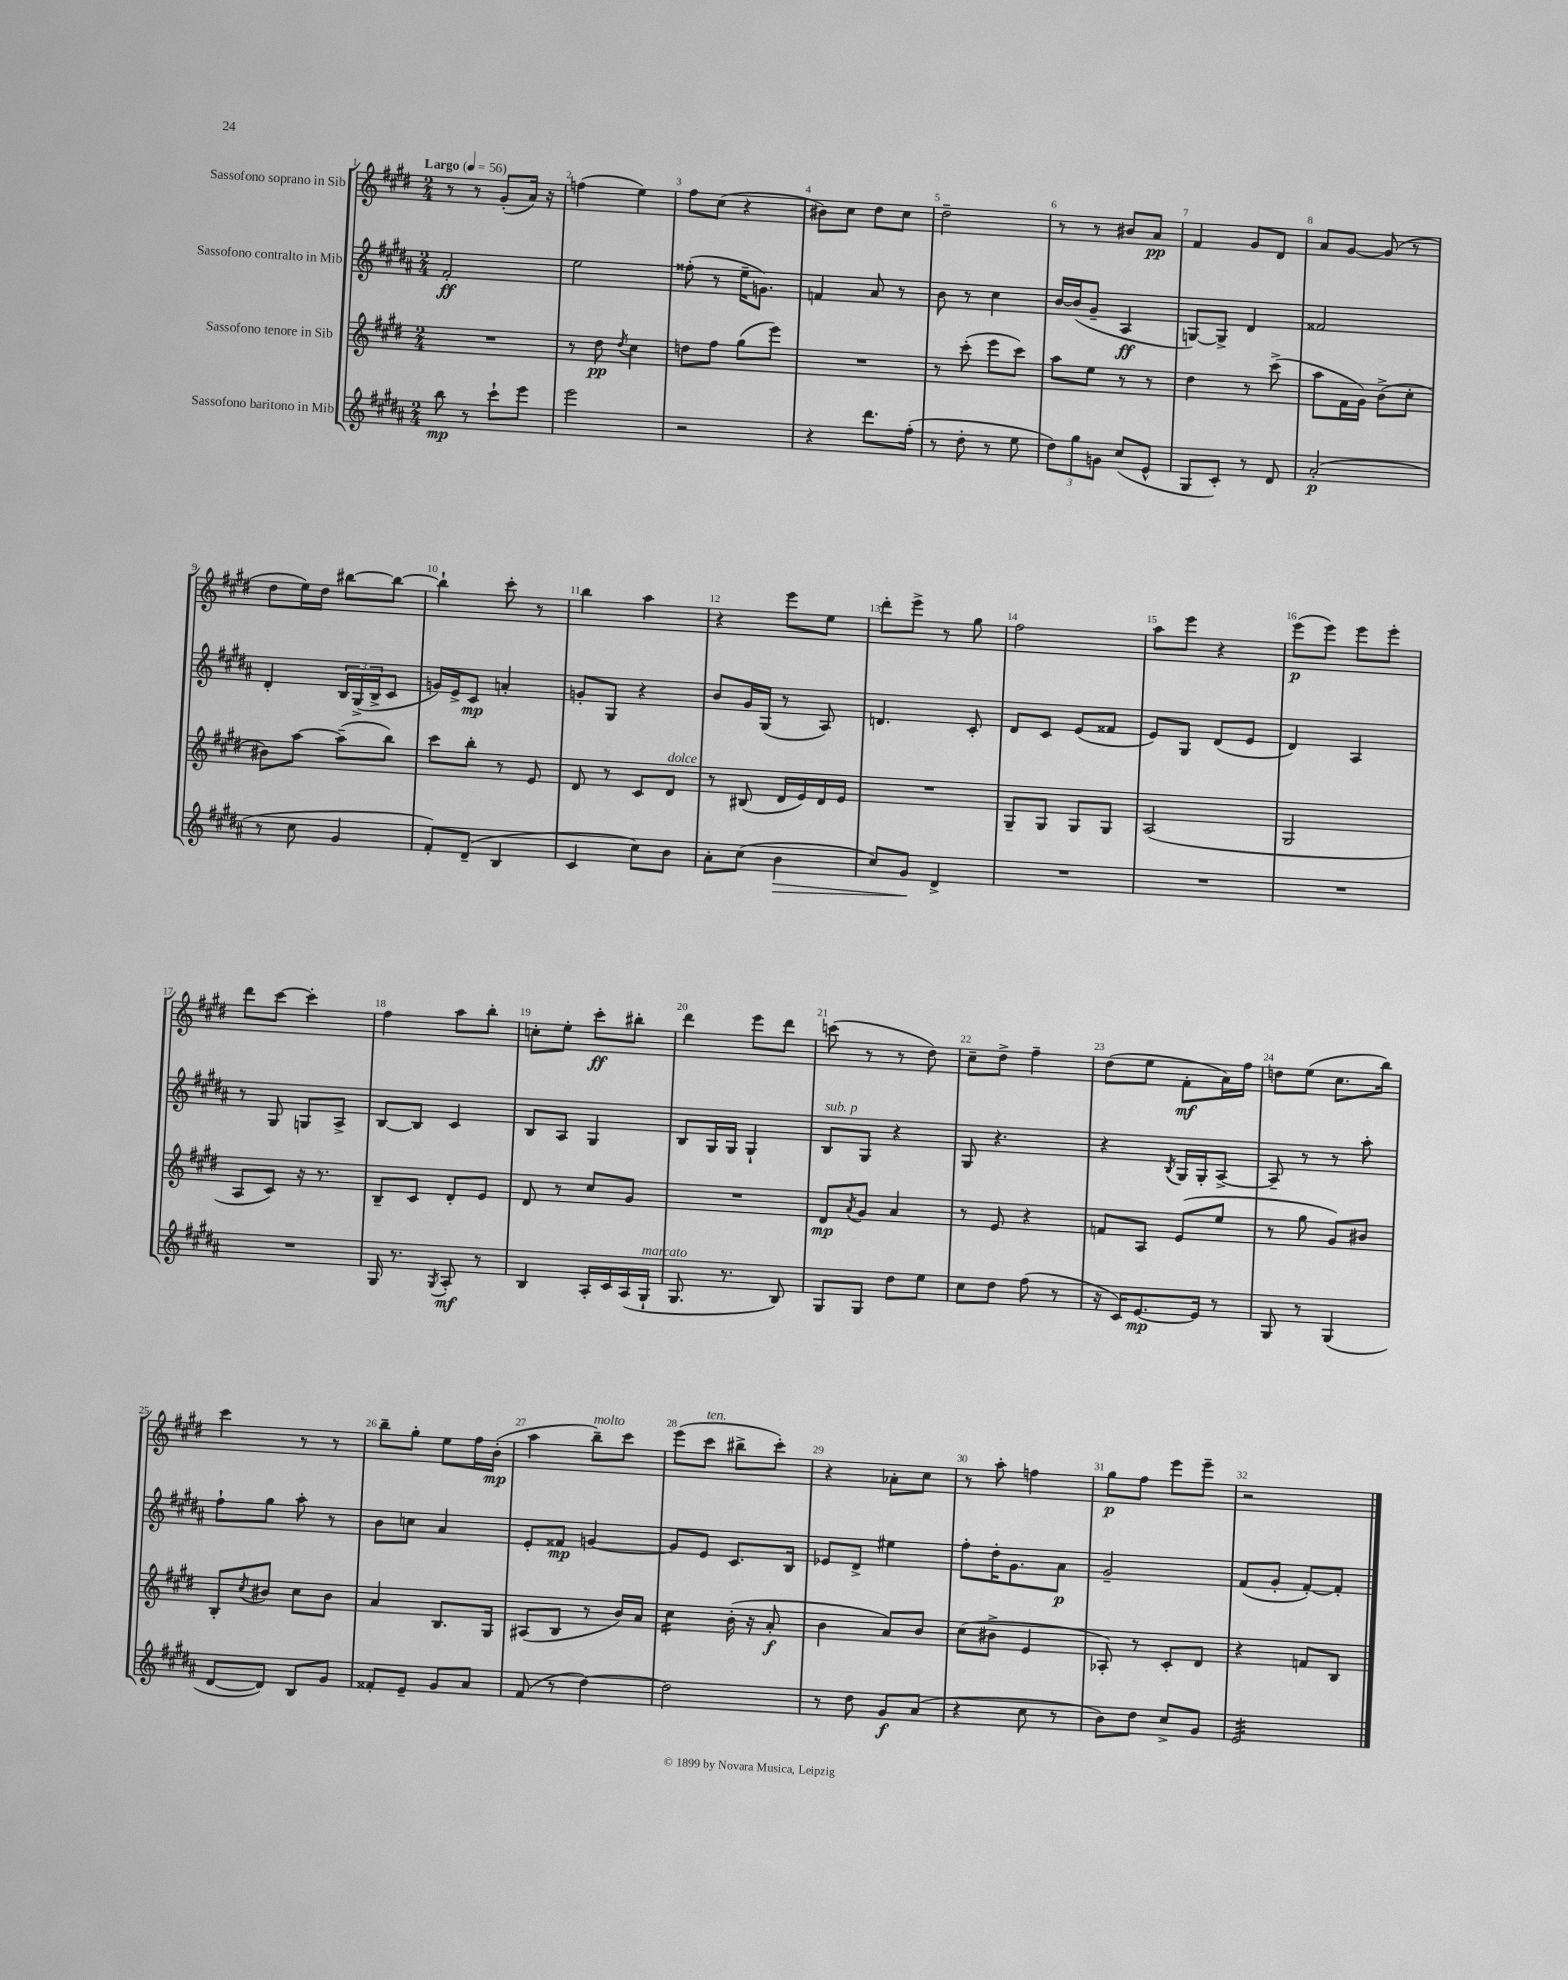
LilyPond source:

<<
\new StaffGroup <<
\new Staff = "s0" \with { instrumentName = "Sassofono soprano in Sib" } {
    \clef treble \key e \major \numericTimeSignature \time 2/4 \tempo "Largo" 4 = 56
    r8 r8 gis'8-.( a'16) r16 |
    f''4( e''4) |
    fis''8 cis''8( r4 |
    bis'8) cis''8 dis''8 cis''8 |
    dis''2-- |
    r8 r8 bis'8 a'8\pp |
    fis'4 gis'8 dis'8 |
    a'8 gis'8~ gis'8( r8 |
    dis''8 e''16) dis''16 bis''8~ bis''8~ |
    bis''4-! cis'''8-. r8 |
    b''4 a''4 |
    r4 e'''8 e''8 |
    dis'''8-. e'''8-> r8 gis''8 |
    fis''2 |
    a''8 e'''8 r4 |
    e'''8\p( e'''8) e'''8 e'''8-. |
    dis'''8 cis'''8~ cis'''4-. |
    fis''4 a''8 b''8-. |
    c''8-. e''8-. cis'''8-.\ff bis''8-. |
    dis'''4 e'''8 dis'''8 |
    c'''8( r8 r8 dis''8) |
    cis''8-- dis''8-> fis''4-- |
    dis''8( e''8 fis'8-.\mf a'16) fis''16 |
    d''8 e''8( cis''8. b''16) |
    cis'''4 r8 r8 |
    b''8-- gis''8-. e''8 fis''16 b'16-.\mp( |
    a''4 b''8--^\markup { \italic "molto" }) cis'''8 |
    e'''8( cis'''8^\markup { \italic "ten." } bis''8-> cis'''8-.) |
    r4 aes'8-. cis''8 |
    r8 a''8-. f''4 |
    gis''8\p fis''8 e'''8 e'''8-- |
    r2 \bar "|." |
}
\new Staff = "s1" \with { instrumentName = "Sassofono contralto in Mib" } {
    \clef treble \key b \major \numericTimeSignature \time 2/4
    fis'2-.\ff |
    e''2 |
    fisis''8-.( r8 e''16-- g'8.) |
    f'4 ais'8 r8 |
    b'8 r8 cis''4 |
    b'16~ b'16( gis'8-- ais4\ff |
    g8~) g8-> dis'4 |
    fisis'2 |
    dis'4-. \tuplet 3/2 { b16 gis16->( b16-> } cis'8 |
    g'16) e'16-> cis'8\mp a'4-. |
    g'8-. gis8 r4 |
    b'8 gis'16 gis16( r8 ais8) |
    d'4. cis'8-. |
    dis'8 cis'8 e'8( fisis'8 |
    e'8) gis8 dis'8( e'8 |
    dis'4) ais4 |
    r8 gis8 g8 ais8-> |
    b8~ b8 cis'4 |
    b8 ais8 gis4 |
    b8 gis16 gis16 gis4-! |
    b8^\markup { \italic "sub. p" } gis8 r4 |
    gis8 r4. |
    r4 \acciaccatura { b8 } gis16 gis16-. ais8~-> |
    ais8-- r8 r8 ais''8-. |
    fis''8-! gis''8 ais''8-. r8 |
    b'8 c''8 ais'4 |
    e'8-. fisis'8\mp g'4~ |
    g'8 e'8 cis'8. b16 |
    ees'8 dis'8-> eis''4 |
    fis''8-. dis''16-. gis'8. ais'8\p |
    gis'2-- |
    fis'8( gis'8-. fis'8~-.) fis'8-. \bar "|." |
}
\new Staff = "s2" \with { instrumentName = "Sassofono tenore in Sib" } {
    \clef treble \key e \major \numericTimeSignature \time 2/4
    R2 |
    r8 dis''8\pp \acciaccatura { dis''8 } cis''4 |
    d''8 fis''8 gis''8( e'''8) |
    R2 |
    r8 cis'''8-.( e'''8 cis'''8) |
    a''8 e''8 r8 r8 |
    dis''4 r8 cis'''8->( |
    a''8 fis'16 gis'16) b'8->( cis''8-. |
    bis'8) a''8~ a''8--( b''8) |
    cis'''8 b''8-. r8 e'8 |
    dis'8 r8 cis'8 dis'8^\markup { \italic "dolce" } |
    r8 bis8( dis'16 e'16) dis'16 e'16 |
    R2 |
    gis8-- gis8 gis8 gis8 |
    a2( |
    gis2 |
    a8 cis'8) r16 r8. |
    b8-- cis'8 dis'8-. e'8 |
    dis'8 r8 cis''8 gis'8 |
    R2 |
    dis'8\mp \acciaccatura { a'8 } gis'8 a'4 |
    r8 e'8 r4 |
    f'8 a8 e'8( e''8 |
    r8 gis''8 gis'8) bis'8 |
    b8-. \acciaccatura { cis''8 } bis'8 cis''8 bis'8 |
    a'4 b8. gis16 |
    ais8( b8 r8 b'16) a'16 |
    cis''4:16 b'16-.( r16 a'8-.\f |
    b'4 a'8) b'8 |
    cis''8( bis'8-> e'4 |
    aes8-.) r8 cis'8-. dis'8 |
    r4 f'8 b8 \bar "|." |
}
\new Staff = "s3" \with { instrumentName = "Sassofono baritono in Mib" } {
    \clef treble \key b \major \numericTimeSignature \time 2/4
    b''8\mp r8 cis'''8-! e'''8 |
    e'''2 |
    r2 |
    r4 dis'''8. fis''16-.( |
    r8 dis''8-. r8 e''8 |
    \tuplet 3/2 { dis''8) gis''8 g'8 } cis''8( e'8-^ |
    gis8 cis'8-.) r8 dis'8 |
    ais'2-.\p( |
    r8 cis''8 gis'4 |
    fis'8-.) dis'8--( b4 |
    cis'4 cis''8) b'8 |
    ais'8-. cis''8( b'4\> |
    cis''8) gis'8\! dis'4-> |
    R2 |
    R2 |
    R2 |
    R2 |
    gis16 r8. \acciaccatura { gis8 } ais8-.\mf r8 |
    b4 ais16-. cis'16 ais16( gis16-!^\markup { \italic "marcato" } |
    gis8. r8. b8) |
    gis8 gis8 dis''8 e''8 |
    cis''8 dis''8 fis''8( r8 |
    r16 cis'16) e'8.~\mp e'16 r8 |
    gis8 r8 gis4( |
    dis'8~ dis'8) b8 gis'8 |
    fisis'8-. e'8-- gis'8 ais'8 |
    fis'8( r8 dis''4~) |
    dis''2 |
    r8 dis''8 gis'8\f ais'8( |
    r4 cis''8 r8 |
    b'8) dis''8 cis''8-> gis'8 |
    e'2:32 \bar "|." |
}
>>
>>
\layout { \context { \Score \override BarNumber.break-visibility = ##(#f #t #t) barNumberVisibility = #all-bar-numbers-visible } }
